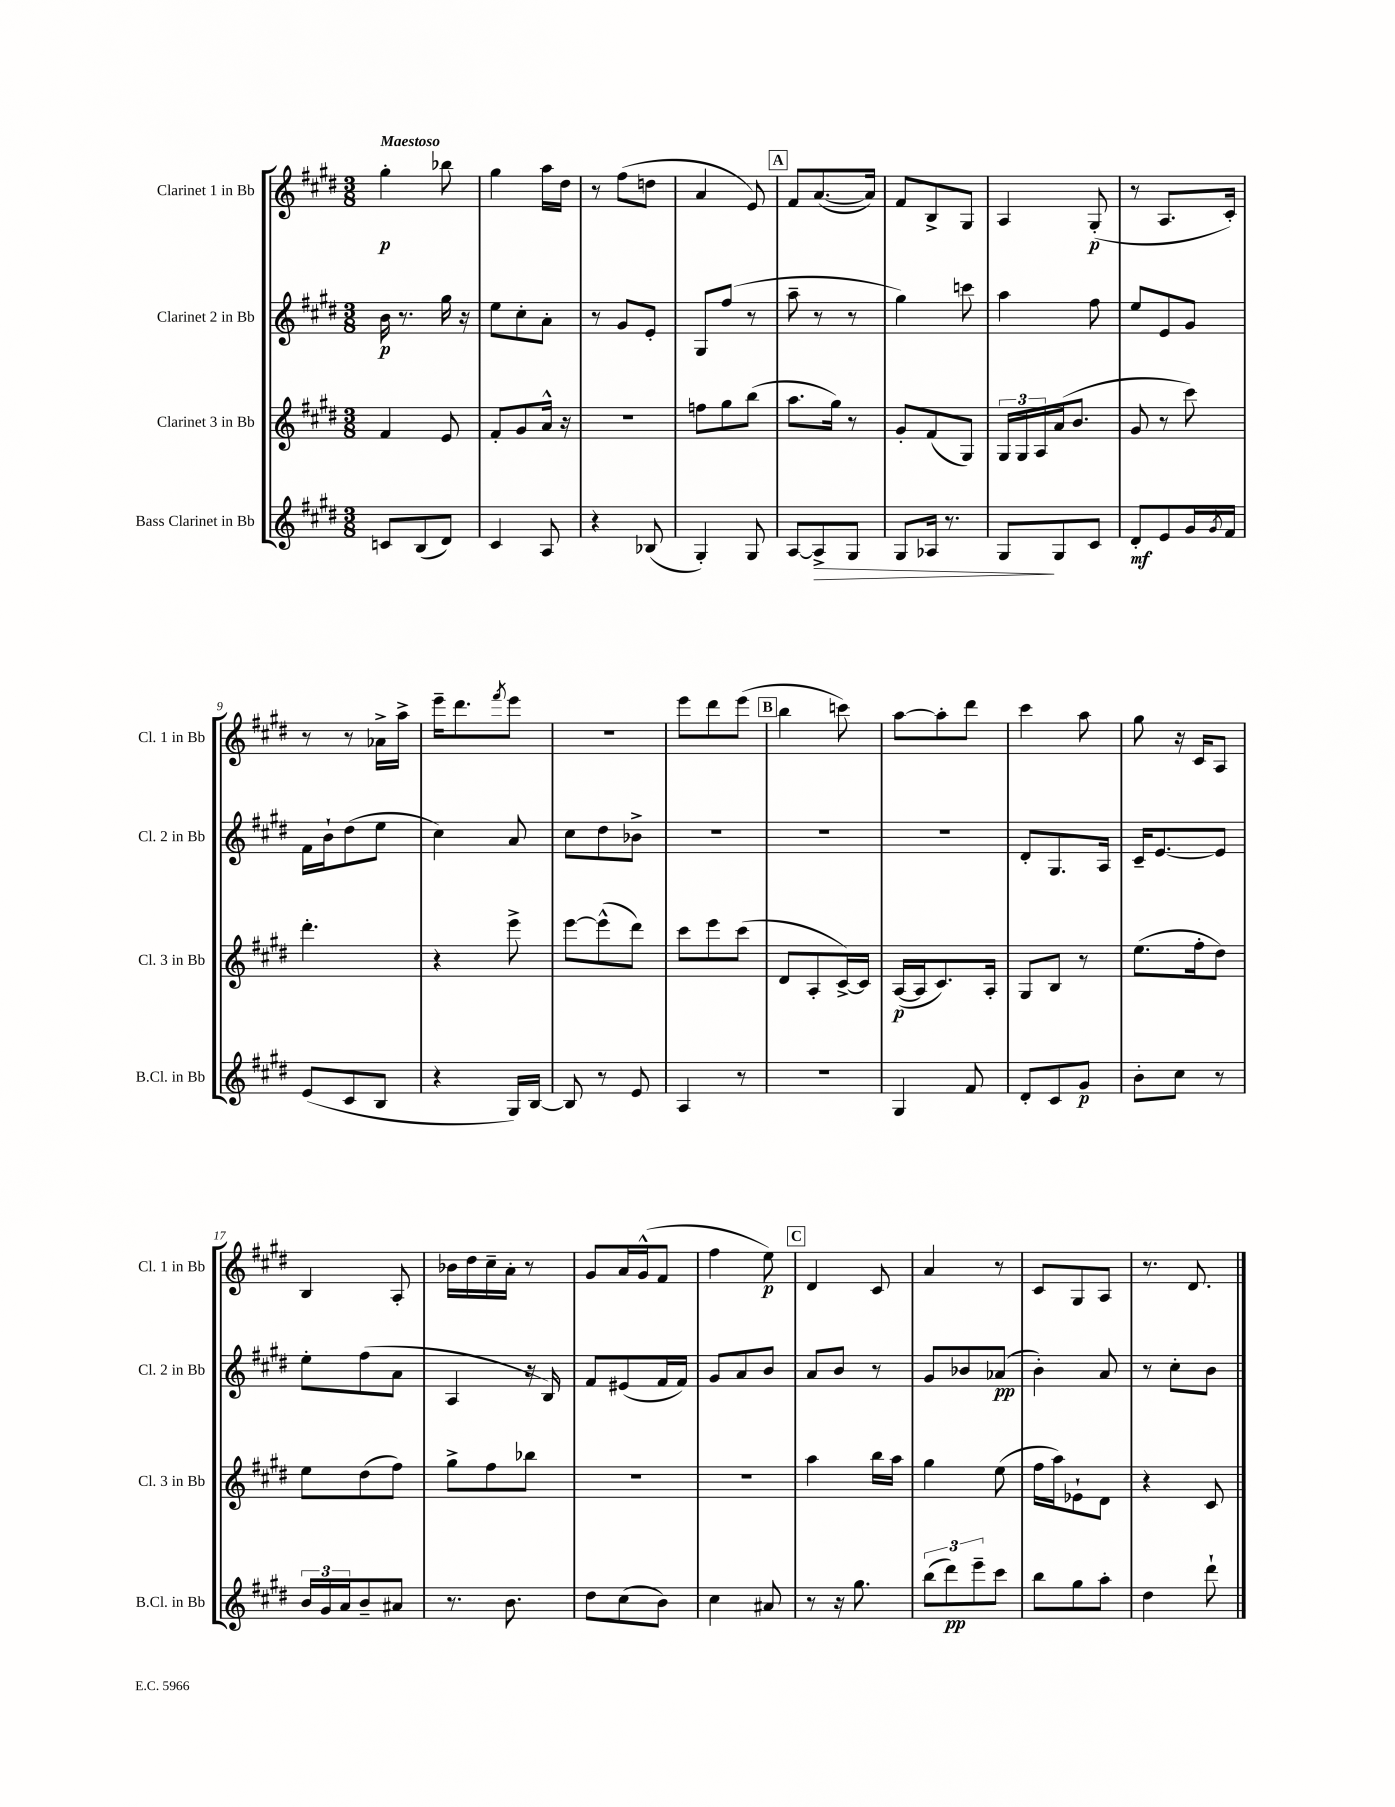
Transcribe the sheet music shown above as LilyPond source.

<<
\new StaffGroup <<
\new Staff = "s0" \with { instrumentName = "Clarinet 1 in Bb" shortInstrumentName = "Cl. 1 in Bb" } {
    \clef treble \key e \major \numericTimeSignature \time 3/8 \tempo "Maestoso"
    gis''4-.\p bes''8 |
    gis''4 a''16 dis''16 |
    r8 fis''8( d''8 |
    a'4 e'8) |
    \mark \markup { \box "A" } fis'8 a'8.~( a'16) |
    fis'8 b8-> gis8 |
    a4 gis8-.\p( |
    r8 a8. cis'16-.) |
    r8 r8 aes'16-> a''16-> |
    e'''16-- dis'''8. \acciaccatura { fis'''8 } e'''8 |
    R4. |
    e'''8 dis'''8 e'''8( |
    \mark \markup { \box "B" } b''4 c'''8) |
    a''8~ a''8-. dis'''8 |
    cis'''4 a''8 |
    gis''8 r16 cis'16 a8 |
    b4 a8-. |
    bes'16 dis''16 cis''16-- a'16-. r8 |
    gis'8 a'16 gis'16-^( fis'8 |
    fis''4 e''8\p) |
    \mark \markup { \box "C" } dis'4 cis'8 |
    a'4 r8 |
    cis'8 gis8 a8 |
    r8. dis'8. \bar "|." |
}
\new Staff = "s1" \with { instrumentName = "Clarinet 2 in Bb" shortInstrumentName = "Cl. 2 in Bb" } {
    \clef treble \key e \major \numericTimeSignature \time 3/8
    b'16\p r8. gis''16 r16 |
    e''8 cis''8-. a'8-. |
    r8 gis'8 e'8-. |
    gis8 fis''8( r8 |
    \mark \markup { \box "A" } a''8-- r8 r8 |
    gis''4) c'''8 |
    a''4 fis''8 |
    e''8 e'8 gis'8 |
    fis'16 b'16-! dis''8( e''8 |
    cis''4) a'8 |
    cis''8 dis''8 bes'8-> |
    R4. |
    \mark \markup { \box "B" } R4. |
    R4. |
    dis'8-. gis8. a16 |
    cis'16-- e'8.~ e'8 |
    e''8-. fis''8( a'8 |
    a4 r16 b16) |
    fis'8 eis'8( fis'16 fis'16) |
    gis'8 a'8 b'8 |
    \mark \markup { \box "C" } a'8 b'8 r8 |
    gis'8 bes'8 aes'8\pp( |
    b'4-.) a'8 |
    r8 cis''8-. b'8 \bar "|." |
}
\new Staff = "s2" \with { instrumentName = "Clarinet 3 in Bb" shortInstrumentName = "Cl. 3 in Bb" } {
    \clef treble \key e \major \numericTimeSignature \time 3/8
    fis'4 e'8 |
    fis'8-. gis'8 a'16-^ r16 |
    R4. |
    f''8 gis''8 b''8( |
    \mark \markup { \box "A" } a''8. gis''16) r8 |
    gis'8-. fis'8( gis8) |
    \tuplet 3/2 { gis16 gis16 a16 } a'16( b'8. |
    gis'8 r8 cis'''8) |
    dis'''4.-. |
    r4 e'''8-> |
    e'''8~ e'''8-^( dis'''8) |
    cis'''8 e'''8 cis'''8( |
    \mark \markup { \box "B" } dis'8 a8-. cis'16~->) cis'16 |
    a16~\p( a16 cis'8.) a16-. |
    gis8 b8 r8 |
    e''8.( fis''16-. dis''8) |
    e''8 dis''8( fis''8) |
    gis''8-> fis''8 bes''8 |
    R4. |
    R4. |
    \mark \markup { \box "C" } a''4 b''16 a''16 |
    gis''4 e''8( |
    fis''16 a''16) ees'8-! dis'8 |
    r4 cis'8 \bar "|." |
}
\new Staff = "s3" \with { instrumentName = "Bass Clarinet in Bb" shortInstrumentName = "B.Cl. in Bb" } {
    \clef treble \key e \major \numericTimeSignature \time 3/8
    c'8 b8( dis'8) |
    cis'4 a8 |
    r4 bes8( |
    gis4-.) gis8 |
    \mark \markup { \box "A" } a8~ a8->\> gis8 |
    gis8 aes16 r8. |
    gis8\! gis8 cis'8 |
    dis'8-.\mf e'8 gis'16 \acciaccatura { gis'8 } fis'16 |
    e'8( cis'8 b8 |
    r4 gis16) b16~ |
    b8 r8 e'8 |
    a4 r8 |
    \mark \markup { \box "B" } R4. |
    gis4 fis'8 |
    dis'8-. cis'8 gis'8\p |
    b'8-. cis''8 r8 |
    \tuplet 3/2 { b'16 gis'16 a'16 } b'8-- ais'8 |
    r8. b'8. |
    dis''8 cis''8( b'8) |
    cis''4 ais'8 |
    \mark \markup { \box "C" } r8 r16 gis''8. |
    \tuplet 3/2 { b''8( dis'''8\pp) e'''8-- } cis'''8 |
    b''8 gis''8 a''8-. |
    dis''4 dis'''8-! \bar "|." |
}
>>
>>
